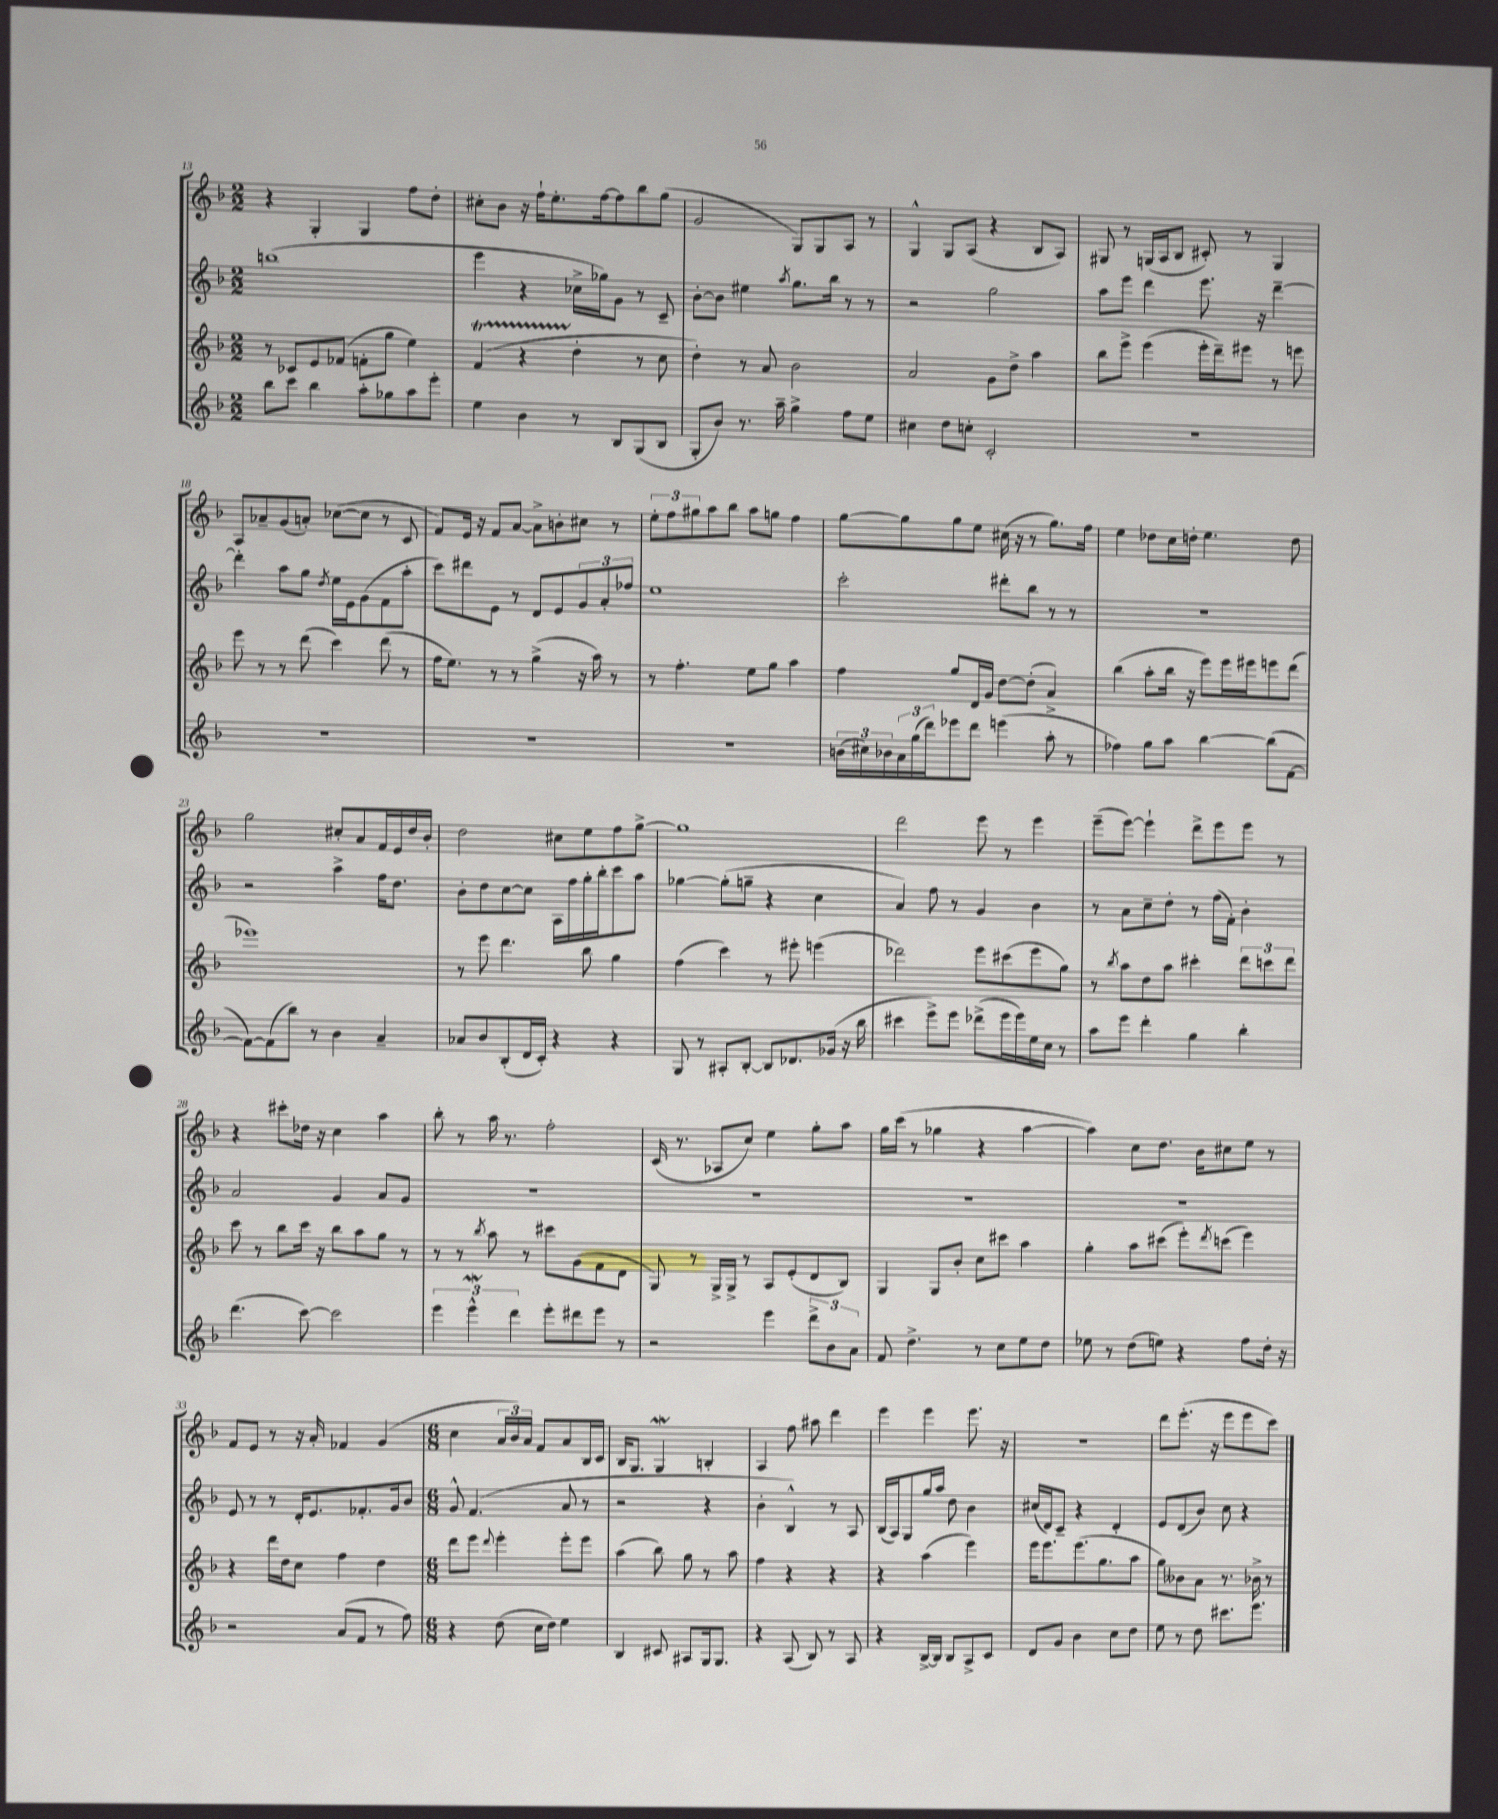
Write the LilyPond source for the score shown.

<<
\new StaffGroup <<
\new Staff = "s0" {
    \clef treble \key f \major \numericTimeSignature \time 2/2
    r4 g4-. g4 f''8 d''8-. |
    cis''8-. bes'8 r16 f''16-! e''8.-. f''16~ f''8 bes''8 g''8( |
    g'2 g8) g8 a8 r8 |
    g4-^ g8 a8( r4 bes8 a8) |
    gis8 r8 g16( a16 bes8 cis'8-.) r8 g4 |
    a8 aes'8-- g'8( a'8-.) ces''8~( ces''8 r8 c'8 |
    f'8) e'16 r16 f'8 a'8~ a'8-> b'8-. cis''8 r8 |
    \tuplet 3/2 { e''8-. f''8 gis''8 } a''8 bes''8 a''8 g''8 f''4 |
    g''8~ g''8 g''8 e''8 cis''16( r16 r8 g''8.) f''16 |
    e''4 des''8 c''16 d''16-. e''4. d''8 |
    g''2 cis''8-. a'8 f'16 e'16 d''16 bes'16-. |
    d''2 cis''8 e''8 f''8 g''8~-> |
    g''1 |
    d'''2 e'''8 r8 e'''4 |
    e'''8--( e'''8~) e'''4-! d'''8-> e'''8 e'''8 r8 |
    r4 cis'''8-. des''16 r16 c''4 a''4 |
    bes''8-. r8 a''16 r8. f''2-. |
    c'16( r8. aes8 c''8) e''4 g''8-. a''8 |
    g''16 c'''16( r8 ges''4 r4 a''4~ |
    a''4) c''8 d''8. bes'16 cis''8 e''8 r8 |
    f'8 e'8 r8 r16 a'16-. fes'4 g'4( |
    \numericTimeSignature \time 6/8 c''4 \tuplet 3/2 { a'16 bes'16) a'16 } f'8 a'8 bes16 c'16 |
    bes16 g8. g4\mordent b4-. |
    a4 f''8 ais''8 d'''4 |
    e'''4 e'''4 e'''8. r16 |
    R2. |
    d'''8 e'''8.-.( r16 e'''8 e'''8 c'''8) \bar "|." |
}
\new Staff = "s1" {
    \clef treble \key f \major \numericTimeSignature \time 2/2
    b''1( |
    e'''4 r4 ces''16-> ges''16) g'8 r8 c'8-- |
    bes'8~-. bes'8 eis''4 \acciaccatura { a''8 } g''8. bes''16 r8 r8 |
    r2 g''2 |
    a''8 e'''8 d'''4 e'''8. r16 d'''4~-- |
    d'''4-. a''8 g''8 \acciaccatura { d''8 } e''16 e'16 g'8( f'8 a''8-. |
    c'''8) dis'''8 e'8 r8 d'8 e'8 \tuplet 3/2 { g'8 a'8-. fes''8 } |
    e''1 |
    c'''2-. dis'''8-. bes''8 r8 r8 |
    R1 |
    r2 a''4-> f''16 d''8. |
    bes'8-. d''8 c''8~ c''8 a16 f''16 g''16-. bes''16-. c'''8 a''8 |
    ges''4~ ges''8-.( g''8-- r4 c''4 |
    a'4) f''8 r8 g'4 bes'4 |
    r8 a'8 c''8-- d''8-. r8 f''16( f'16-.) bes'4-. |
    a'2 g'4 a'8 g'8 |
    R1 |
    R1 |
    R1 |
    R1 |
    e'8 r8 r8 d'16-. e'8. fes'8.-. g'16 bes'8 |
    \numericTimeSignature \time 6/8 g'8-^ f'4.( a'8 r8 |
    r2 r4 |
    bes'4-. bes4-^) r8 a8 |
    bes16( a16) g8 g''16 a''16 d''8 bes'4 |
    cis''16( d'16) c'8-- r4 d'4-. |
    e'8 d'8( bes'8) c''8 r4 \bar "|." |
}
\new Staff = "s2" {
    \clef treble \key f \major \numericTimeSignature \time 2/2
    r8 ces'8 e'8 fes'8( f'8-. g''8 e''4) |
    f'4\startTrillSpan( r4 d''4-.\stopTrillSpan r8 c''8 |
    d''4-.) r8 a'8 bes'2 |
    a'2 g'8 d''8-> a''4 |
    bes''8 e'''8-> e'''4( e'''16-. d'''16--) eis'''8 r8 e'''8 |
    e'''8 r8 r8 d'''8( c'''4) d'''8( r8 |
    f''16 e''8.) r8 r8 g''4->( r16 a''16) r8 |
    r8 f''4.-. e''8 g''8 a''4 |
    f''4 g''8 d'16 g'16 d''8~ d''8-.( a'4->) |
    bes''4( a''8-. bes''16 r16 e'''8) e'''16 eis'''16 e'''8 d'''8( |
    ees'''1) |
    r8 e'''8 d'''4. bes''8 g''4 |
    f''4( c'''4) r8 eis'''8-. e'''4( |
    des'''2) e'''8 cis'''8( e'''8 g''8) |
    r8 \acciaccatura { bes''8 } a''8 d''8 a''8 cis'''4-. \tuplet 3/2 { d'''8 c'''8 d'''8 } |
    c'''8 r8 bes''8 c'''16 r16 bes''8 a''8 g''8 r8 |
    r8 r8 \acciaccatura { bes''8 } a''8 r8 cis'''8 g'8( f'8 d'8 |
    g8) r8 g16-> g16-> r8 a8 e'8-.( d'8 bes8) |
    g4 g8 bes'8-. c''8 cis'''8 a''4 |
    g''4-. a''8 cis'''8( e'''8-.) \acciaccatura { d'''8 } c'''8( e'''4) |
    r4 d'''16 d''16 c''8 f''4 d''4 |
    \numericTimeSignature \time 6/8 d'''8 e'''8 \appoggiatura { d'''8 } e'''4-. e'''8-. e'''8 |
    a''4( bes''8) g''8 r8 a''8 |
    f''4 r4 r4 |
    r4 a''4( e'''4) |
    e'''16 e'''8. e'''8.( g''8. a''8 |
    g''8) beses'8 a'8 r8. bes'16-> r8 \bar "|." |
}
\new Staff = "s3" {
    \clef treble \key f \major \numericTimeSignature \time 2/2
    bes''8 c'''8 bes''4 a''8-. ges''8 a''8 e'''8-. |
    e''4 bes'4 r8 bes8 g8( bes8 |
    g8-. bes'8) r8. a''16-- g''4-> f''8 e''8 |
    cis''4 d''8 c''8-. c'2-. |
    R1 |
    R1 |
    R1 |
    R1 |
    \tuplet 3/2 { b'16( cis''16) bes'16 } \tuplet 3/2 { a'16 g''16( d'''16) } ees'''8 d'''8 e'''4( a''8-. r8 |
    fes''4) g''8 a''8 bes''4~ bes''8( f'8~ |
    f'8~) f'8( bes''8) r8 bes'4 a'4-- |
    aes'8 bes'8 bes8-.( d'16 c'16-.) r4 r4 |
    g8 r8 ais8-. bes8~-. bes8 des'8. ges'16( r16 bes''16 |
    cis'''4 e'''8->) e'''8 des'''8->( e'''16 e'''16) e''16 c''16 r8 |
    a''8 e'''8 d'''4-. g''4 bes''4-. |
    d'''4.( c'''8~) c'''2 |
    \tuplet 3/2 { e'''4 e'''4-^\mordent d'''4 } e'''8-. dis'''8 e'''8 r8 |
    r2 e'''4 \tuplet 3/2 { d'''8-> bes'8 a'8 } |
    f'8 d''4.-> r8 c''8 e''8 d''8 |
    ees''8 r8 d''8( e''8) r4 f''8 d''16-. r16 |
    r2 a'8( f'8 r8 f''8) |
    \numericTimeSignature \time 6/8 r4 d''8( c''16 d''16) e''4 |
    bes4 cis'8 ais8 g16 g8. |
    r4 a8( bes8) r8 a8 |
    r4 bes16~-> bes16 bes8 a8-> c'8 |
    d'8 g'8 bes'4 c''8 d''8 |
    e''8 r8 d''8 cis'''8. e'''8. \bar "|." |
}
>>
>>
\layout { \context { \Score currentBarNumber = #13 } }
